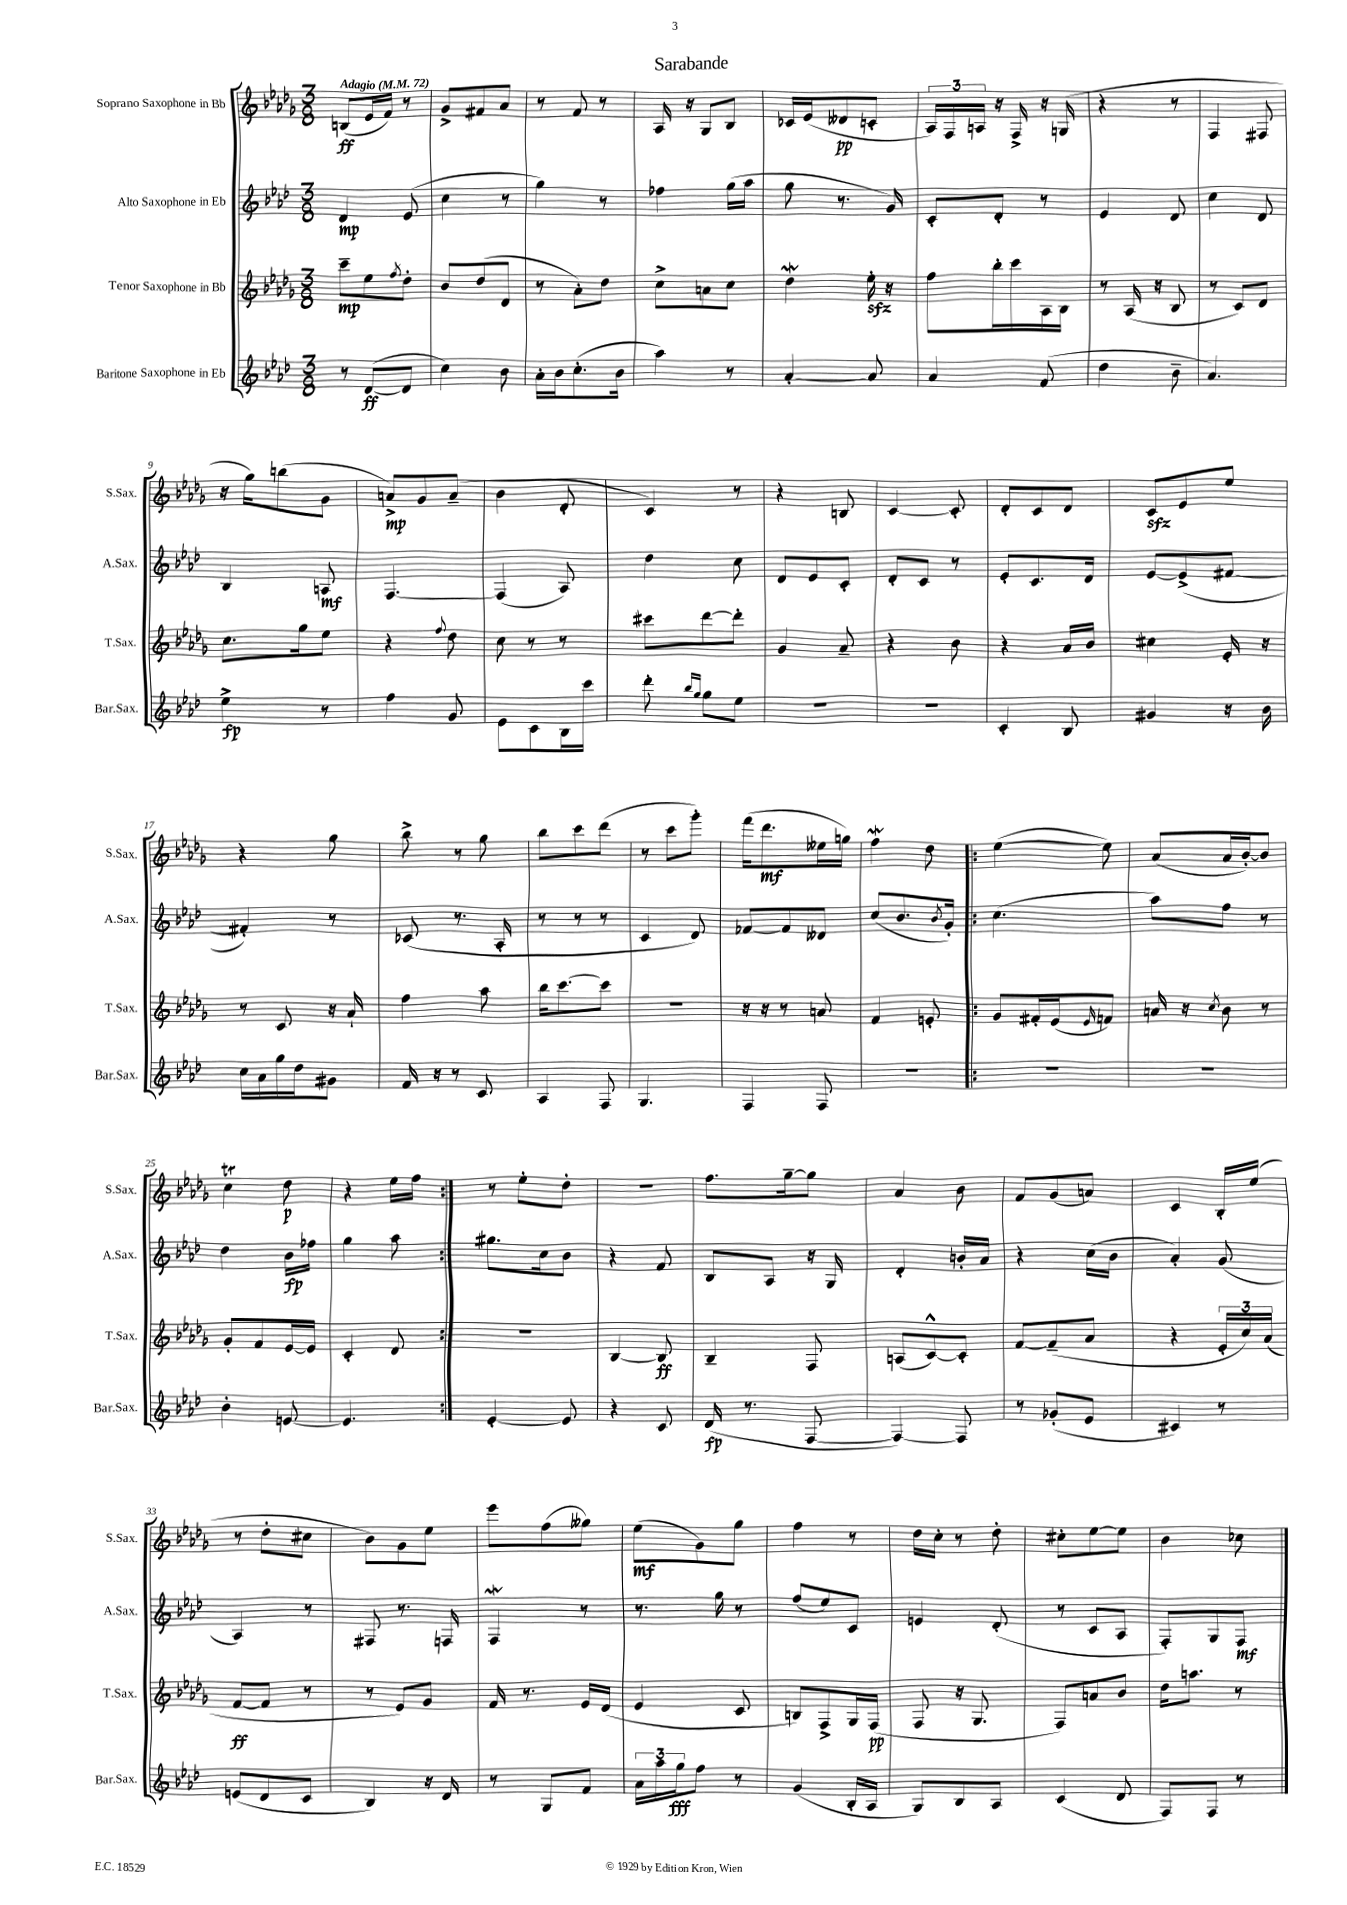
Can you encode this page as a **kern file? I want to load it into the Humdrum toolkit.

**kern	**kern	**kern	**kern
*staff4	*staff3	*staff2	*staff1
*clefG2	*clefG2	*clefG2	*clefG2
*k[b-e-a-d-]	*k[b-e-a-d-g-]	*k[b-e-a-d-]	*k[b-e-a-d-g-]
*M3/8	*M3/8	*M3/8	*M3/8
*MM72	*MM72	*MM72	*MM72
8r	8ccc~	4d-	(8B
([8d-	8ee-	.	16e-
.	.	.	16f)
.	8qff	.	.
8d-]	8dd-'	(8e-	8r
=	=	=	=
4cc)	8b-	4cc	8g-^
.	(8dd-	.	8f#
8b-	8d-	8r	8a-
=	=	=	=
16a-'	8r	4gg)	8r
16b-	.	.	.
(8.cc'	8a-')	.	8f
.	8dd-	8r	8r
16b-	.	.	.
=	=	=	=
4aa-)	8cc^	4ff-	16A-
.	.	.	16r
.	8a	.	8G-
8r	8cc	(16gg	8B-
.	.	16aa-	.
=	=	=	=
[4a-'	4dd-	8gg	16c-
.	.	.	(16e-
.	.	8.r	8d--
8a-]	16ee-'	.	8c'
.	16r	16g)	.
=	=	=	=
4a-	8ff	8c'	24A-)
.	.	.	24F
.	.	.	24A
.	16bb-'	8d-'	16r
.	16ccc	.	16F^
(8f	16A-	8r	16r
.	16B-	.	(16G
=	=	=	=
4dd-	8r	4e-	4r
.	(16A-	.	.
.	16r	.	.
8b-~	8B-	8d-	8r
=	=	=	=
4.a-)	8r	4cc	4F
.	8c)	.	.
.	8d-	8d-	8F#
=	=	=	=
4ee-^	8.cc	4B-	16r
.	.	.	16gg-)
.	.	.	(8bb
.	16gg-	.	.
8r	8ee-	8A	8g-
=	=	=	=
4ff	4r	[4.F	8a^)
.	.	.	8g-
.	8qqff	.	.
8g	8dd-	.	(8a~
=	=	=	=
8e-	8cc	(4F]	4b-
8c	8r	.	.
16B-	8r	8A-)	8d-'
16ccc	.	.	.
=	=	=	=
8ddd-'	8ccc#	4dd-	4c)
16qqbb-	.	.	.
16qqgg	.	.	.
8gg	[8ddd-	.	.
8ee-	8ddd-']	8cc	8r
=	=	=	=
4.r	4g-	8d-	4r
.	.	8e-	.
.	8a-~	8c'	8B
=	=	=	=
4.r	4r	8d-'	[4c
.	.	8c	.
.	8b-	8r	8c']
=	=	=	=
4c'	4r	8e-'	8d-'
.	.	8.c	8c
8B-	16a-	.	8d-
.	16b-	16d-	.
=	=	=	=
4g#	4cc#	[8e-	8c
.	.	(8e-^]	8e-
16r	16e-'	[8f#	8ee-
16b-	16r	.	.
=	=	=	=
16cc	8r	4f#'])	4r
16a-	.	.	.
16gg	8c	.	.
16dd-	.	.	.
8g#	16r	8r	8gg-
.	16a-`	.	.
=	=	=	=
16f	4ff	(8c-	8bb-^
16r	.	.	.
8r	.	8.r	8r
8c	8aa-	.	8gg-
.	.	16A-'	.
=	=	=	=
4A-	16bb-	8r	8bb-
.	[8.ccc	.	.
.	.	8r	8ccc
8F	8ccc]	8r	(8ddd-
=	=	=	=
4.G	4.r	4c	8r
.	.	.	8ccc
.	.	8d-)	8ggg-')
=	=	=	=
4F	16r	[8f-	(16fff
.	16r	.	8.ddd-
.	8r	8f-]	.
8F	8a	8d--	16ee--
.	.	.	16gg)
=	=	=	=
4.r	4f	(8cc	4ff
.	.	8.b-	.
.	8e'	.	8dd-
.	.	8qb-	.
.	.	16g')	.
=!|:	=!|:	=!|:	=!|:
4.r	8g-	(4.cc	([4ee-
.	16f#'	.	.
.	(16e-	.	.
.	16qqe-	.	.
.	8f)	.	8ee-])
=	=	=	=
4.r	16a	8aa-)	(8a-
.	16r	.	.
.	8qcc	.	.
.	8b-	8ff	16a-
.	.	.	[16b-')
.	8r	8r	8b-]
=	=	=	=
4b-'	8g-'	4dd-	4cc
.	8f	.	.
[8e	[16e-	16b-	8dd-
.	16e-]	16ff-	.
=	=	=	=
4.e]	4c'	4gg	4r
.	8d-	8aa-	16ee-
.	.	.	16ff
=:|!	=:|!	=:|!	=:|!
[4e-'	4.r	8.gg#	8r
.	.	.	8ee-'
.	.	16cc	.
8e-]	.	8b-	8dd-'
=	=	=	=
4r	[4B-	4r	4.r
8c	8B-]	8f	.
=	=	=	=
(16d-	4B-~	8B-	8.ff
8.r	.	.	.
.	.	8A-	.
.	.	.	[16gg-~
[8F	8F	16r	8gg-]
.	.	16G	.
=	=	=	=
4F_)	(8A	4d-'	4a-
.	[8c^^)	.	.
8F]	8c']	16b'	8b-
.	.	16a-	.
=	=	=	=
8r	[8f	4r	8f
(8g-'	(8f~]	.	(8g-
8e-	8a-	(16cc	8a)
.	.	16b-	.
=	=	=	=
4c#)	4r	4a-')	4c
8r	24e-'	(8g	16B-'
.	24cc)	.	.
.	.	.	(16ee-
.	(24a-	.	.
=	=	=	=
(8e	[8f	4A-)	8r
8d-	8f]	.	8dd-'
8c	8r	8r	8cc#
=	=	=	=
4B-)	8r	8F#	8b-)
.	8e-)	8.r	8g-
16r	8g-	.	8ee-
16d-	.	16F	.
=	=	=	=
8r	16f	4F	8eee-
.	8.r	.	.
8G	.	.	(8ff
8f	16e-	8r	8gg--)
.	(16d-	.	.
=	=	=	=
24a-	4e-	8.r	(8ee-
24aa-	.	.	.
24gg	.	.	.
8ff	.	.	8g-)
.	.	16gg	.
8r	8c	8r	8gg-
=	=	=	=
(4g	8B)	(8ff	4ff
.	8F^	8ee-)	.
16B-'	16G-	8c	8r
16A-	(16F	.	.
=	=	=	=
8G)	8F	4e	16dd-
.	.	.	16cc'
8B-	16r	.	8r
.	8.G-	.	.
8A-	.	(8d-'	8dd-'
=	=	=	=
(4c	8F)	8r	8cc#'
.	8a	8c	[8ee-
8d-	8b-	8A-	8ee-]
=	=	=	=
8F)	16dd-	8F')	4b-
.	8.aa	.	.
8F	.	8G	.
8r	8r	8F	8cc-
==	==	==	==
*-	*-	*-	*-
